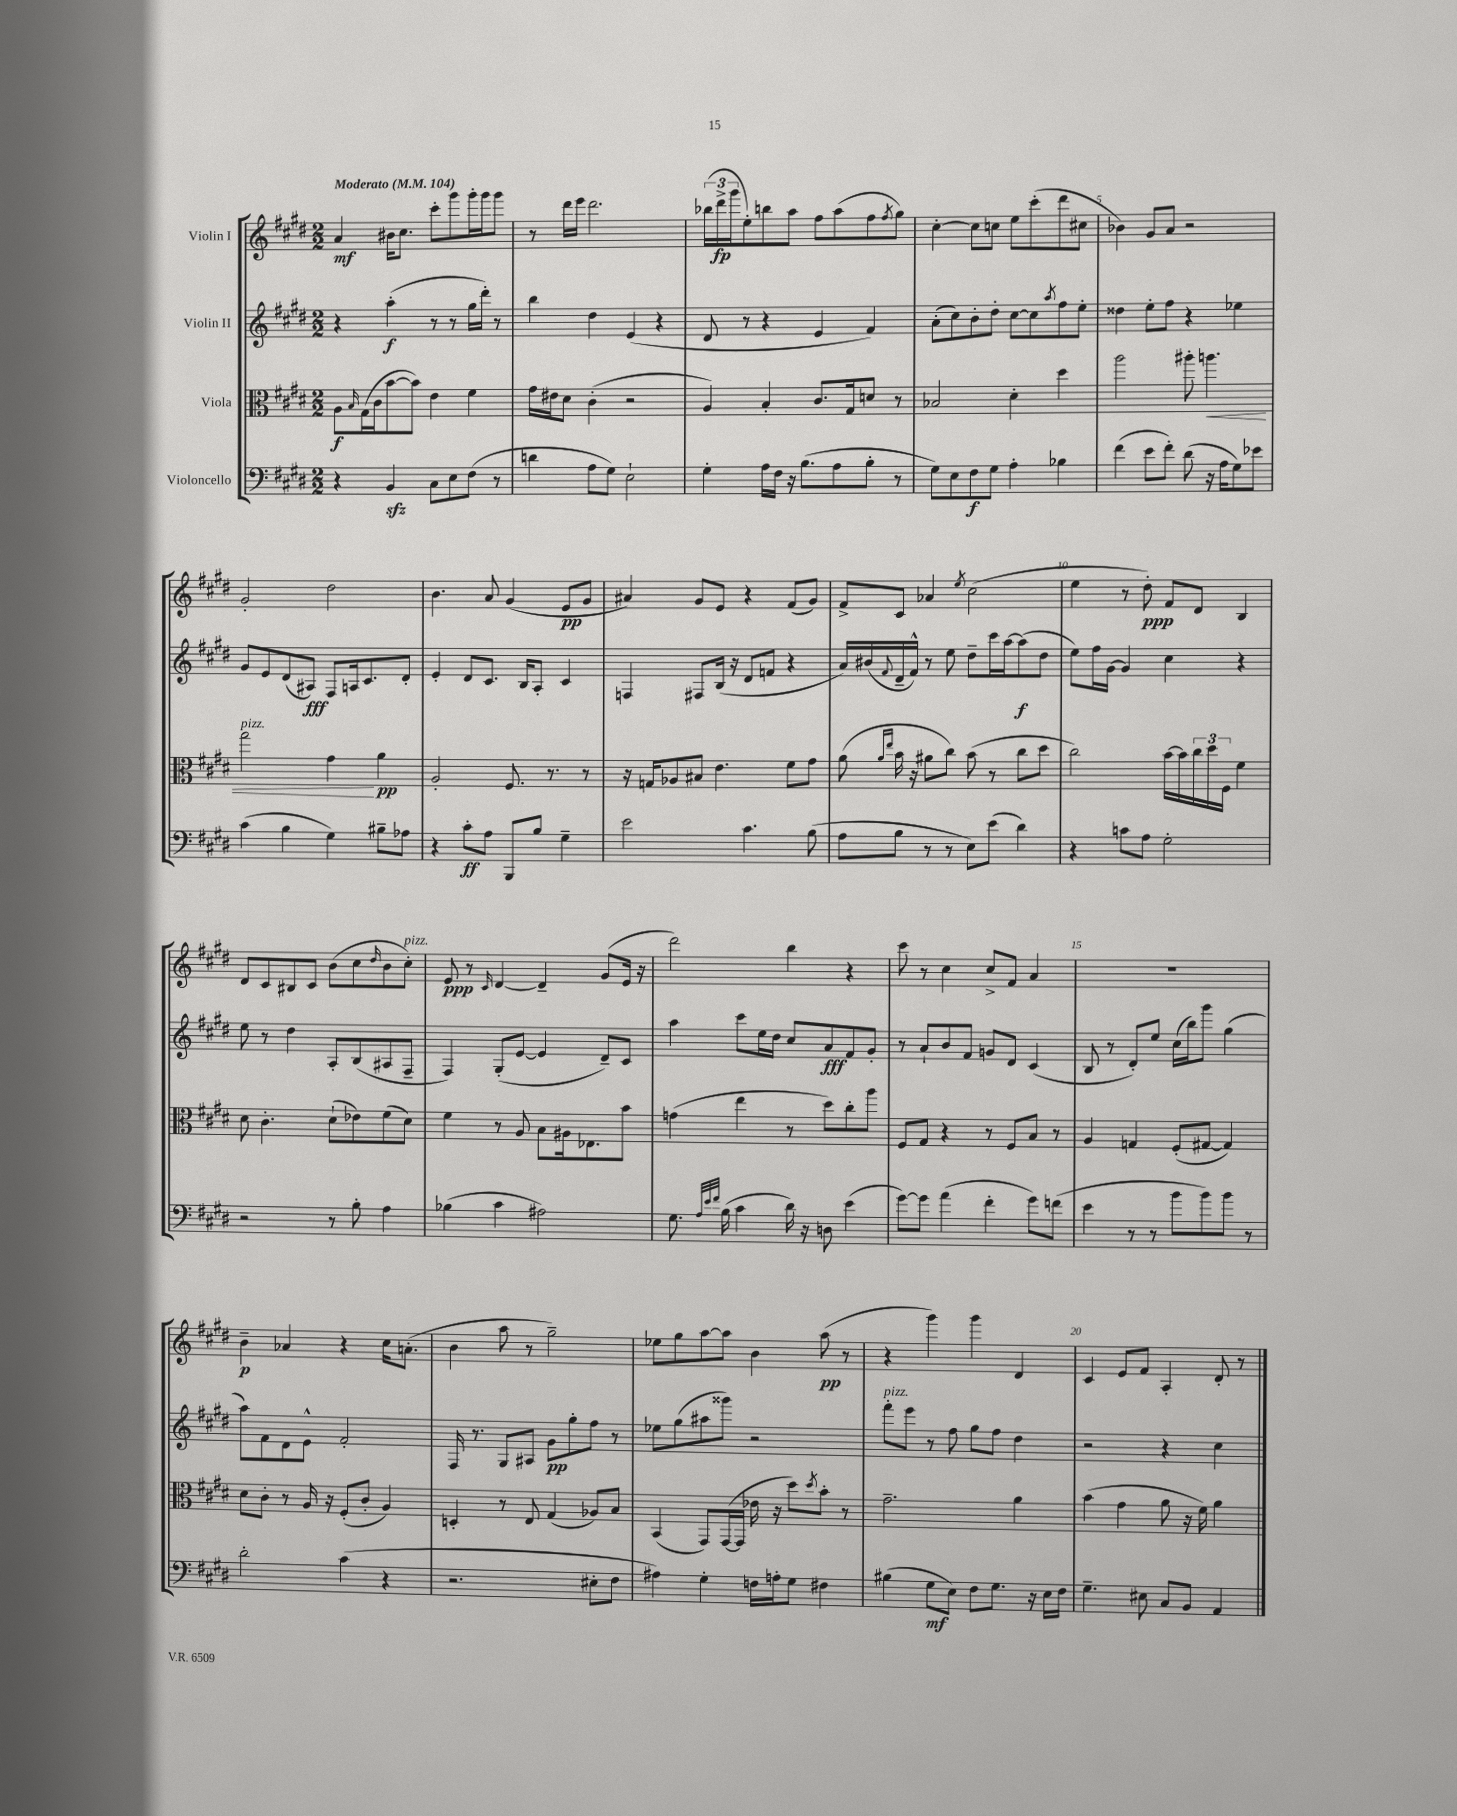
<<
\new StaffGroup <<
\new Staff = "s0" \with { instrumentName = "Violin I" } {
    \clef treble \key e \major \numericTimeSignature \time 2/2 \tempo "Moderato" 4 = 104
    a'4\mf bis'16 cis''8. cis'''8-. gis'''8 gis'''16-. gis'''16 gis'''8 |
    r8 dis'''16 e'''16 dis'''2. |
    \tuplet 3/2 { bes''16( dis'''16->\fp gis'''16 } e''8-.) b''8 a''8 fis''8 a''8( fis''8 \acciaccatura { fis''8 } gis''8) |
    cis''4~-. cis''8 c''8 e''8 cis'''8-.( dis'''8 cis''8 |
    bes'4) gis'8 a'8 r2 |
    gis'2-. dis''2 |
    b'4. a'8 gis'4( e'8\pp gis'8 |
    ais'4) gis'8 e'8 r4 fis'8( gis'8) |
    fis'8-> cis'8 aes'4 \acciaccatura { e''8 } cis''2( |
    e''4 r8 dis''8-.\ppp) fis'8 dis'8 b4 |
    dis'8 cis'8 bis8 cis'8 b'8( cis''8 \grace { dis''16 } b'8 cis''8-.^\markup { \italic "pizz." }) |
    e'8\ppp r8 \grace { cis'16 } dis'4~ dis'4-- gis'8( e'16 r16 |
    dis'''2) b''4 r4 |
    cis'''8 r8 cis''4 cis''8-> fis'8 a'4 |
    R1 |
    b'4--\p aes'4 r4 cis''16 a'8.-.( |
    b'4 a''8 r8 gis''2--) |
    ees''8 gis''8 a''8~ a''8 b'4 a''8\pp( r8 |
    r4 gis'''4) gis'''4 dis'4 |
    cis'4 e'8 fis'8 a4-. dis'8-. r8 \bar "|." |
}
\new Staff = "s1" \with { instrumentName = "Violin II" } {
    \clef treble \key e \major \numericTimeSignature \time 2/2
    r4 a''4-.\f( r8 r8 gis''16 dis'''16-.) r8 |
    b''4 dis''4 e'4( r4 |
    dis'8 r8 r4 e'4 fis'4) |
    a'8-.( cis''8) b'8-. dis''8-. cis''8~ cis''8 \acciaccatura { a''8 } fis''8 e''8-. |
    disis''4 e''8-. fis''8 r4 ees''4 |
    gis'8 e'8 dis'8( ais8\fff) fis8 a16 cis'8. dis'8-. |
    e'4-. dis'8 cis'8. b16 a8-. cis'4 |
    f4 fis8 b16( r16 dis'8 f'8 r4 |
    a'16) bis'16( \appoggiatura { fis'8 } dis'16-- fis'16-^) r8 e''8 dis''8-- cis'''16 a''16~ a''8\f( dis''8 |
    e''8) fis''16 gis'16~ gis'4 cis''4 r4 |
    e''8 r8 dis''4 a8-. b8( ais8 fis8-- |
    fis4) gis8-.( e'8~ e'4 dis'8--) cis'8 |
    a''4 cis'''8 e''16 dis''16 cis''8 a'8\fff fis'8 gis'8-. |
    r8 a'8-! b'8 fis'8 g'8 dis'8 cis'4( |
    b8 r8 dis'8-.) e''8 cis''16( b''16) gis'''8 gis''4( |
    a''8) fis'8 dis'8 e'8-^ fis'2-. |
    fis16 r8. gis8 ais8 gis'8\pp gis''8-. fis''8 r8 |
    ees''8 gis''8( ais''8 gisis'''8) r2 |
    fis'''8-.^\markup { \italic "pizz." } e'''8 r8 fis''8 gis''8 fis''8 dis''4 |
    r2 r4 cis''4 \bar "|." |
}
\new Staff = "s2" \with { instrumentName = "Viola" } {
    \clef alto \key e \major \numericTimeSignature \time 2/2
    a8\f \grace { b16 } gis16( cis'16 b'8~ b'8) e'4 fis'4 |
    gis'16 eis'16 dis'8 cis'4-.( r2 |
    a4) b4-. cis'8. gis16 d'8 r8 |
    bes2 dis'4-. dis''4 |
    a''2 ais''8-. a''4.\< |
    gis''2^\markup { \italic "pizz." } gis'4\! a'4\pp |
    a2-. fis8. r8. r8 |
    r16 g16 aes8 bis8 e'4. fis'8 gis'8 |
    a'8( \grace { a'16 e''16 } b'16 r16 ais'8 cis''8) b'8( r8 cis''8 dis''8 |
    cis''2) b'16~ b'16 \tuplet 3/2 { cis''16 dis''16 fis16 } fis'4 |
    dis'8 cis'4.-. dis'8-!( ees'8) fis'8( dis'8) |
    fis'4 r8 a8 b8 ais16 ees8. b'8 |
    g'4( e''4 r8 dis''8) cis''8-. a''8 |
    fis8 gis8 r4 r8 fis8 b8 r8 |
    a4 g4 fis8-.( gis8~ gis4) |
    dis'8 cis'8-. r8 a16 r16 fis8-.( cis'8-. a4) |
    d4-. r8 e8 gis4( aes8) b8 |
    b,4( gis,8) gis,16~( gis,16 ees'16 r16 dis''8) \acciaccatura { dis''8 } b'8-. r8 |
    gis'2.-- a'4 |
    b'4( gis'4 a'8 r16 fis'16) a'4 \bar "|." |
}
\new Staff = "s3" \with { instrumentName = "Violoncello" } {
    \clef bass \key e \major \numericTimeSignature \time 2/2
    r4 b,4\sfz cis8 e8 fis8( r8 |
    d'4 a8 gis8) e2-! |
    gis4-. a16 fis16 r16 b8.( a8 b8-. r8 |
    gis8) e8 fis8\f gis8 a4-. bes4 |
    fis'4( e'8 fis'8-.) dis'8( r16 a16 gis8) ees'8 |
    cis'4( b4 gis4) bis8-- aes8 |
    r4 cis'8-.\ff a8 b,,8 b8 gis4-- |
    e'2 cis'4. b8( |
    a8 b8 r8 r8 e8) e'8( dis'4) |
    r4 c'8 a8 gis2-. |
    r2 r8 b8-. a4 |
    bes4( cis'4 ais2) |
    gis8. \grace { a32 e'32 fis'32 } b16( cis'4 dis'16) r16 d8 e'4( |
    gis'8~) gis'8 a'4( fis'4-. gis'8) f'8( |
    e'4 r8 r8 b'8 b'8) b'8 r8 |
    dis'2-. cis'4( r4 |
    r2. eis8-. fis8 |
    ais4) gis4-. f16 a16-. gis8 fis4 |
    bis4( gis8\mf e8) fis8 gis8. r16 e16 fis16 |
    gis4.-- eis8 cis8 b,8 a,4 \bar "|." |
}
>>
>>
\layout { \context { \Score \override BarNumber.break-visibility = ##(#f #t #t) barNumberVisibility = #(every-nth-bar-number-visible 5) } }
